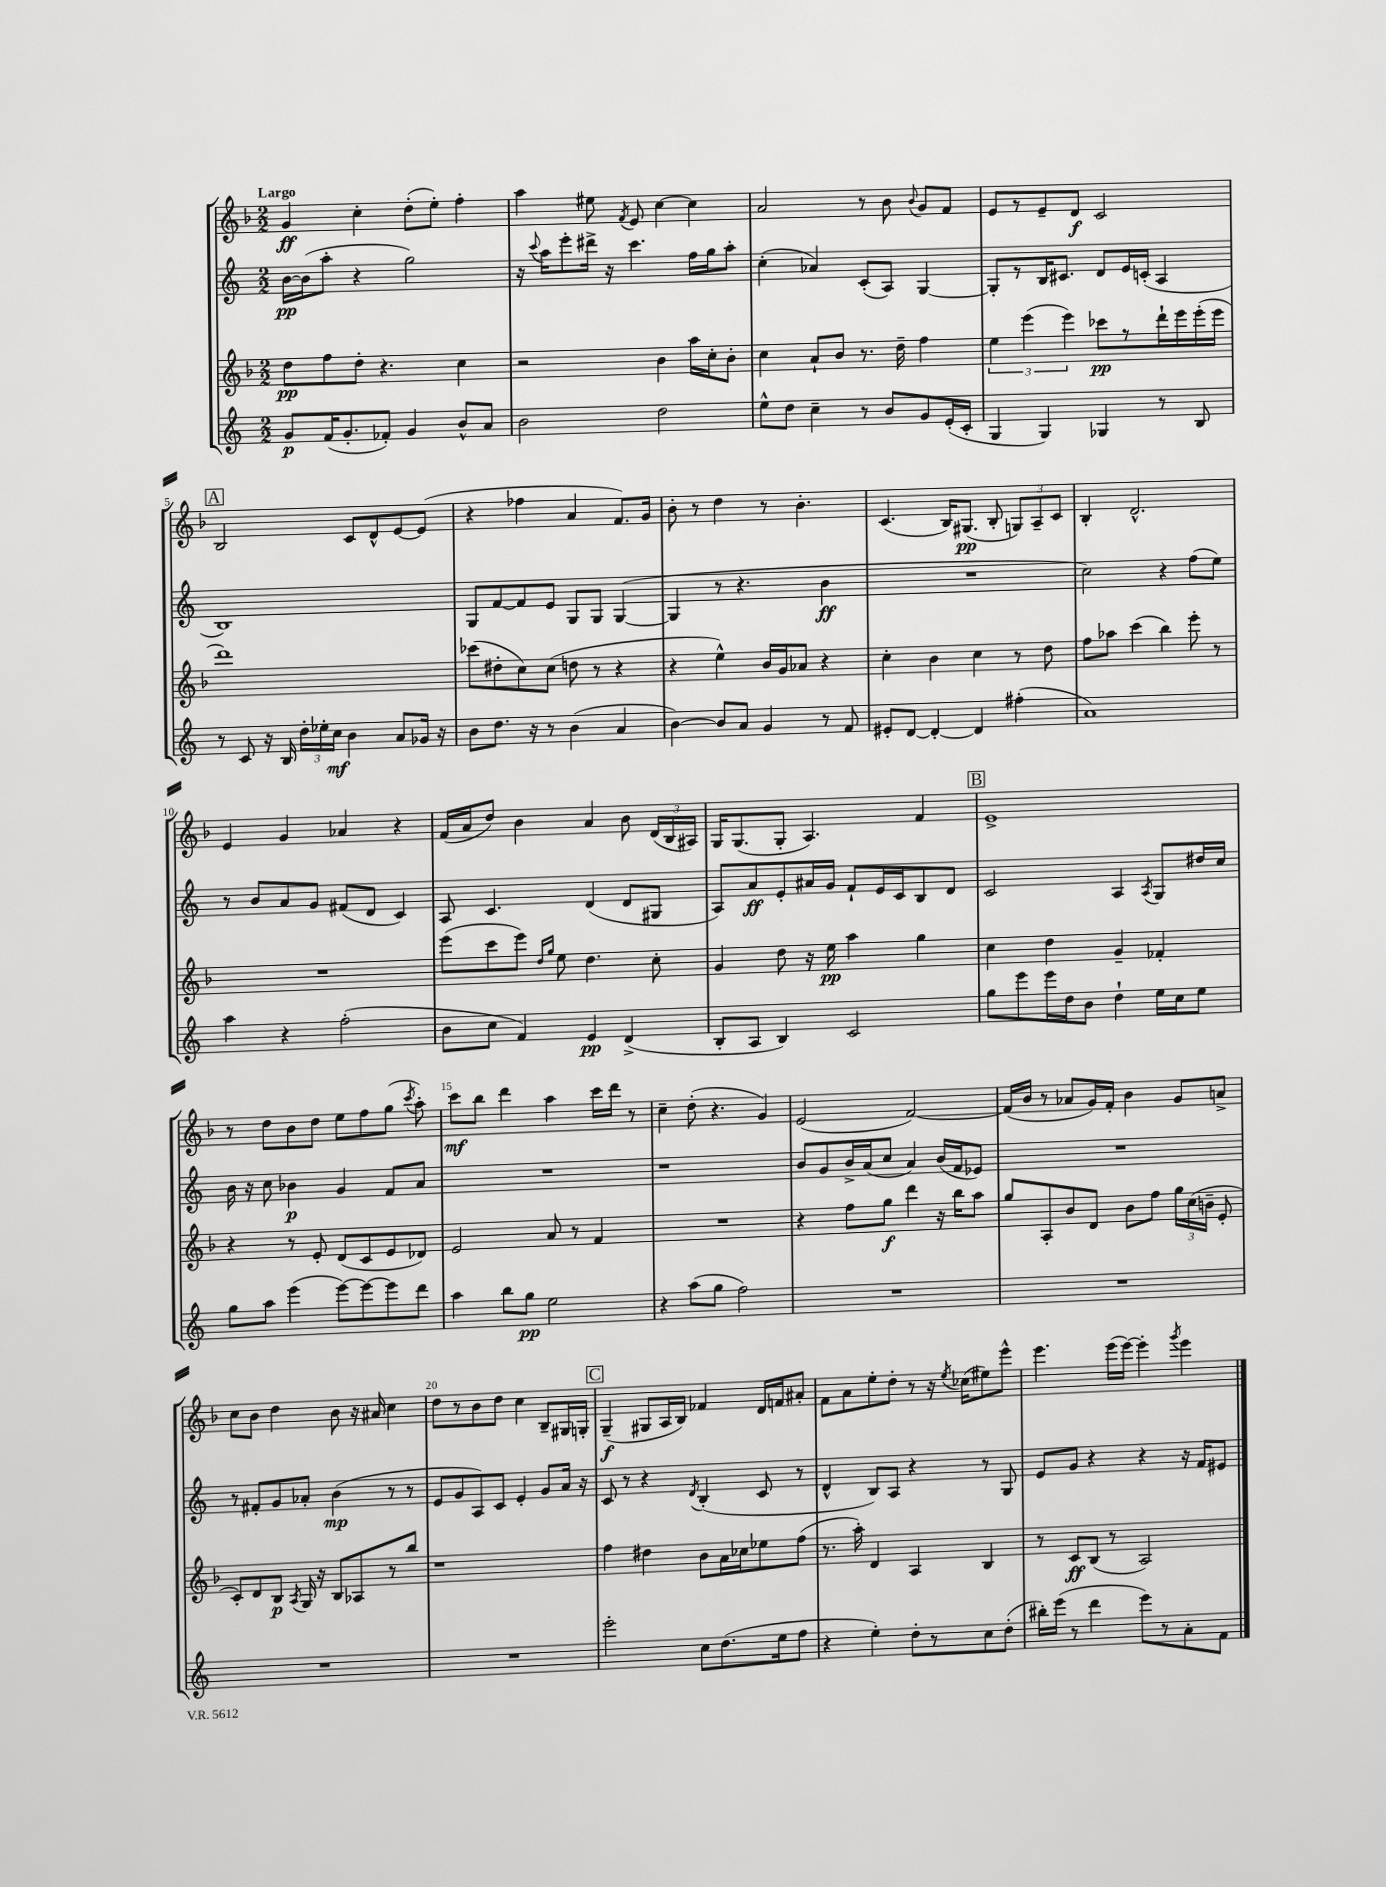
<<
\new StaffGroup <<
\new Staff = "s0" {
    \clef treble \key f \major \numericTimeSignature \time 2/2 \tempo "Largo"
    \autoBeamOff g'4\ff c''4-. d''8[-.( e''8]-.) f''4-. |
    a''4 eis''8 \acciaccatura { f'8 } e'8 c''4~ c''4 |
    a'2 r8 bes'8 \appoggiatura { bes'8 } g'8[ f'8] |
    e'8[ r8 e'8-- d'8]\f c'2 |
    \mark \markup { \box "A" } bes2 c'8[ d'8-^ e'8~ e'8]( |
    r4 fes''4 a'4 f'8.[) g'16] |
    bes'8-. r8 d''4 r8 bes'4.-. |
    c'4.( bes16[) gis8.]\pp( bes8-. \tuplet 3/2 { g8[) a8-- c'8] } |
    bes4-. d'2.-^ |
    e'4 g'4 aes'4 r4 |
    f'16[( a'16 d''8]) bes'4 a'4 bes'8 \tuplet 3/2 { d'16[( bes16 ais16]) } |
    g16[ g8.( g8]-. a4.) f'4 |
    \mark \markup { \box "B" } e'1-> |
    r8 d''8[ bes'8 d''8] e''8[ f''8 g''8]( \acciaccatura { c'''8 } a''8-.) |
    c'''8[\mf bes''8] d'''4 a''4 c'''16[ d'''16] r8 |
    c''4-- d''8-.( r4. g'4) |
    e'2( f'2~) |
    f'16[( bes'16] r8 aes'8[ g'16) f'16]-. bes'4 g'8[ a'8]-> |
    c''8[ bes'8] d''4 bes'8 r16 ais'16 c''4 |
    d''8[ r8 bes'8 d''8] c''4 bes8[-- gis16 g16]-. |
    \mark \markup { \box "C" } g4--\f( gis8[ a16 bes16]) fes'4 d'16[ f'16 ais'8]-. |
    f'8[ a'8 e''8-. d''8]-. r8 r16 \acciaccatura { e''8 } ces''16[( eis''8) e'''8]-^ |
    e'''4. e'''16[( e'''16]~) e'''4-. \acciaccatura { g'''8 } e'''4 \bar "|." |
}
\new Staff = "s1" {
    \clef treble \key c \major \numericTimeSignature \time 2/2
    \autoBeamOff b'16[~\pp b'16( a''8]-. r4 g''2) |
    r16 \appoggiatura { c'''8 } a''16[ e'''8-. dis'''16]-> r16 c'''4. f''16[ g''16 a''8]-. |
    c''4-.( aes'4) c'8[-.( a8]) g4~ |
    g8[-. r8 b16 cis'8.] d'8[ e'16 c'16]-.( a4 |
    \mark \markup { \box "A" } b1) |
    g8[ f'8~ f'8 e'8] g8[ g8] g4~( |
    g4 r8 r4. b'4\ff |
    R1 |
    c''2) r4 f''8[( e''8]) |
    r8 b'8[ a'8 g'8] fis'8[( d'8] c'4) |
    a8 c'4. d'4( d'8[ gis8] |
    a8[) a'8\ff e'8-. ais'16 g'16] f'8[-! e'16 c'16 b8 d'8] |
    \mark \markup { \box "B" } c'2 a4 \acciaccatura { a8 } g8[ dis''16 c''16] |
    b'16 r16 c''8 bes'4\p g'4 f'8[ a'8] |
    R1 |
    r1 |
    b'8[ g'8 b'16-> a'16( c''8] a'4) b'16[( f'16 ees'8]) |
    R1 |
    r8 fis'8[-. g'8 aes'8]-. b'4\mp( r8 r8 |
    e'8[ g'8 a8) c'8] e'4-. g'8[ a'16] r16 |
    \mark \markup { \box "C" } c'8 r8 r4 \acciaccatura { d'8 } b4-.( c'8 r8 |
    d'4-^ b8[) a8] r4 r8 g8 |
    e'8[ g'8] r4 r4 r16 f'16[ eis'8] \bar "|." |
}
\new Staff = "s2" {
    \clef treble \key f \major \numericTimeSignature \time 2/2
    \autoBeamOff d''8[\pp f''8 d''8]-. r4. c''4 |
    r2 bes'4 a''16[ c''16-. bes'8]-. |
    c''4 a'8[-! bes'8] r8. d''16-- f''4 |
    \tuplet 3/2 { e''4 e'''4( e'''4) } ces'''8[\pp r8 d'''16-! e'''16 e'''16-.( e'''16] |
    \mark \markup { \box "A" } d'''1) |
    ces'''8[( dis''8-. c''8) c''8]( d''8 r8 r4 |
    r4 e''4-^) bes'16[ g'16 aes'8] r4 |
    c''4-. bes'4 c''4 r8 d''8 |
    f''8[ aes''8] c'''4( bes''4) e'''8-. r8 |
    R1 |
    e'''8[( c'''8 e'''8]) \grace { d''16[ g''16] } e''8 d''4. c''8-. |
    g'4 d''8 r16 e''16\pp a''4 g''4 |
    \mark \markup { \box "B" } c''4 d''4 g'4-- fes'4-. |
    r4 r8 e'8-. d'8[( c'8 e'8 des'8]) |
    e'2 a'8 r8 f'4 |
    R1 |
    r4 f''8[ g''8]\f d'''4 r16 bes''16[ a''8] |
    g''8[ a8-. bes'8 d'8] bes'8[ f''8] \tuplet 3/2 { g''16[ c''16( b'16]-- } e'8-. |
    c'8[-.) d'8 bes8]\p \acciaccatura { a8 } g16 r16 bes8[ aes8 r8 bes''8] |
    r1 |
    \mark \markup { \box "C" } f''4 dis''4 bes'8[ a'16 ces''16 ees''8 f''8]( |
    r8. a''16-.) d'4 a4 bes4 |
    r8 c'8[\ff bes8]( r8 a2) \bar "|." |
}
\new Staff = "s3" {
    \clef treble \key c \major \numericTimeSignature \time 2/2
    \autoBeamOff g'8[\p f'16( g'8.-. fes'8]-.) g'4 b'8[-^ a'8] |
    b'2 d''2 |
    e''8[-^ d''8] c''4-- r8 b'8[ g'8 e'16-.( c'16]-. |
    g4 g4) ges4 r8 b8 |
    \mark \markup { \box "A" } r8 c'8 r16 b16 \tuplet 3/2 { d''16[-. ees''16-. c''16]\mf } b'4 a'8[ ges'16] r16 |
    b'8[ d''8.] r16 r8 b'4( a'4 |
    b'4~) b'8[ a'8] g'4 r8 f'8 |
    eis'8[-. d'8]~ d'4~-. d'4 fis''4-.( |
    a'1) |
    a''4 r4 f''2-.( |
    b'8[ c''8] f'4) e'4\pp d'4->( |
    b8[-. a8] b4) c'2 |
    \mark \markup { \box "B" } g''8[ e'''8 e'''16 d''16 b'8] d''4-! e''16[ c''16 e''8] |
    g''8[ a''8] e'''4( e'''8[~) e'''8~ e'''8 d'''8] |
    a''4 b''8[ g''8]\pp e''2 |
    r4 a''8[( g''8] f''2) |
    R1 |
    R1 |
    R1 |
    R1 |
    \mark \markup { \box "C" } e'''2-. c''8[ d''8.( e''16 f''8] |
    r4 e''4-.) d''8[-. r8 c''8 d''8]-.( |
    bis''16[-.) e'''16]( r8 d'''4 e'''8[) r8 a'8-. f'8] \bar "|." |
}
>>
>>
\layout { \context { \Score \override BarNumber.break-visibility = ##(#f #t #t) barNumberVisibility = #(every-nth-bar-number-visible 5) } }
